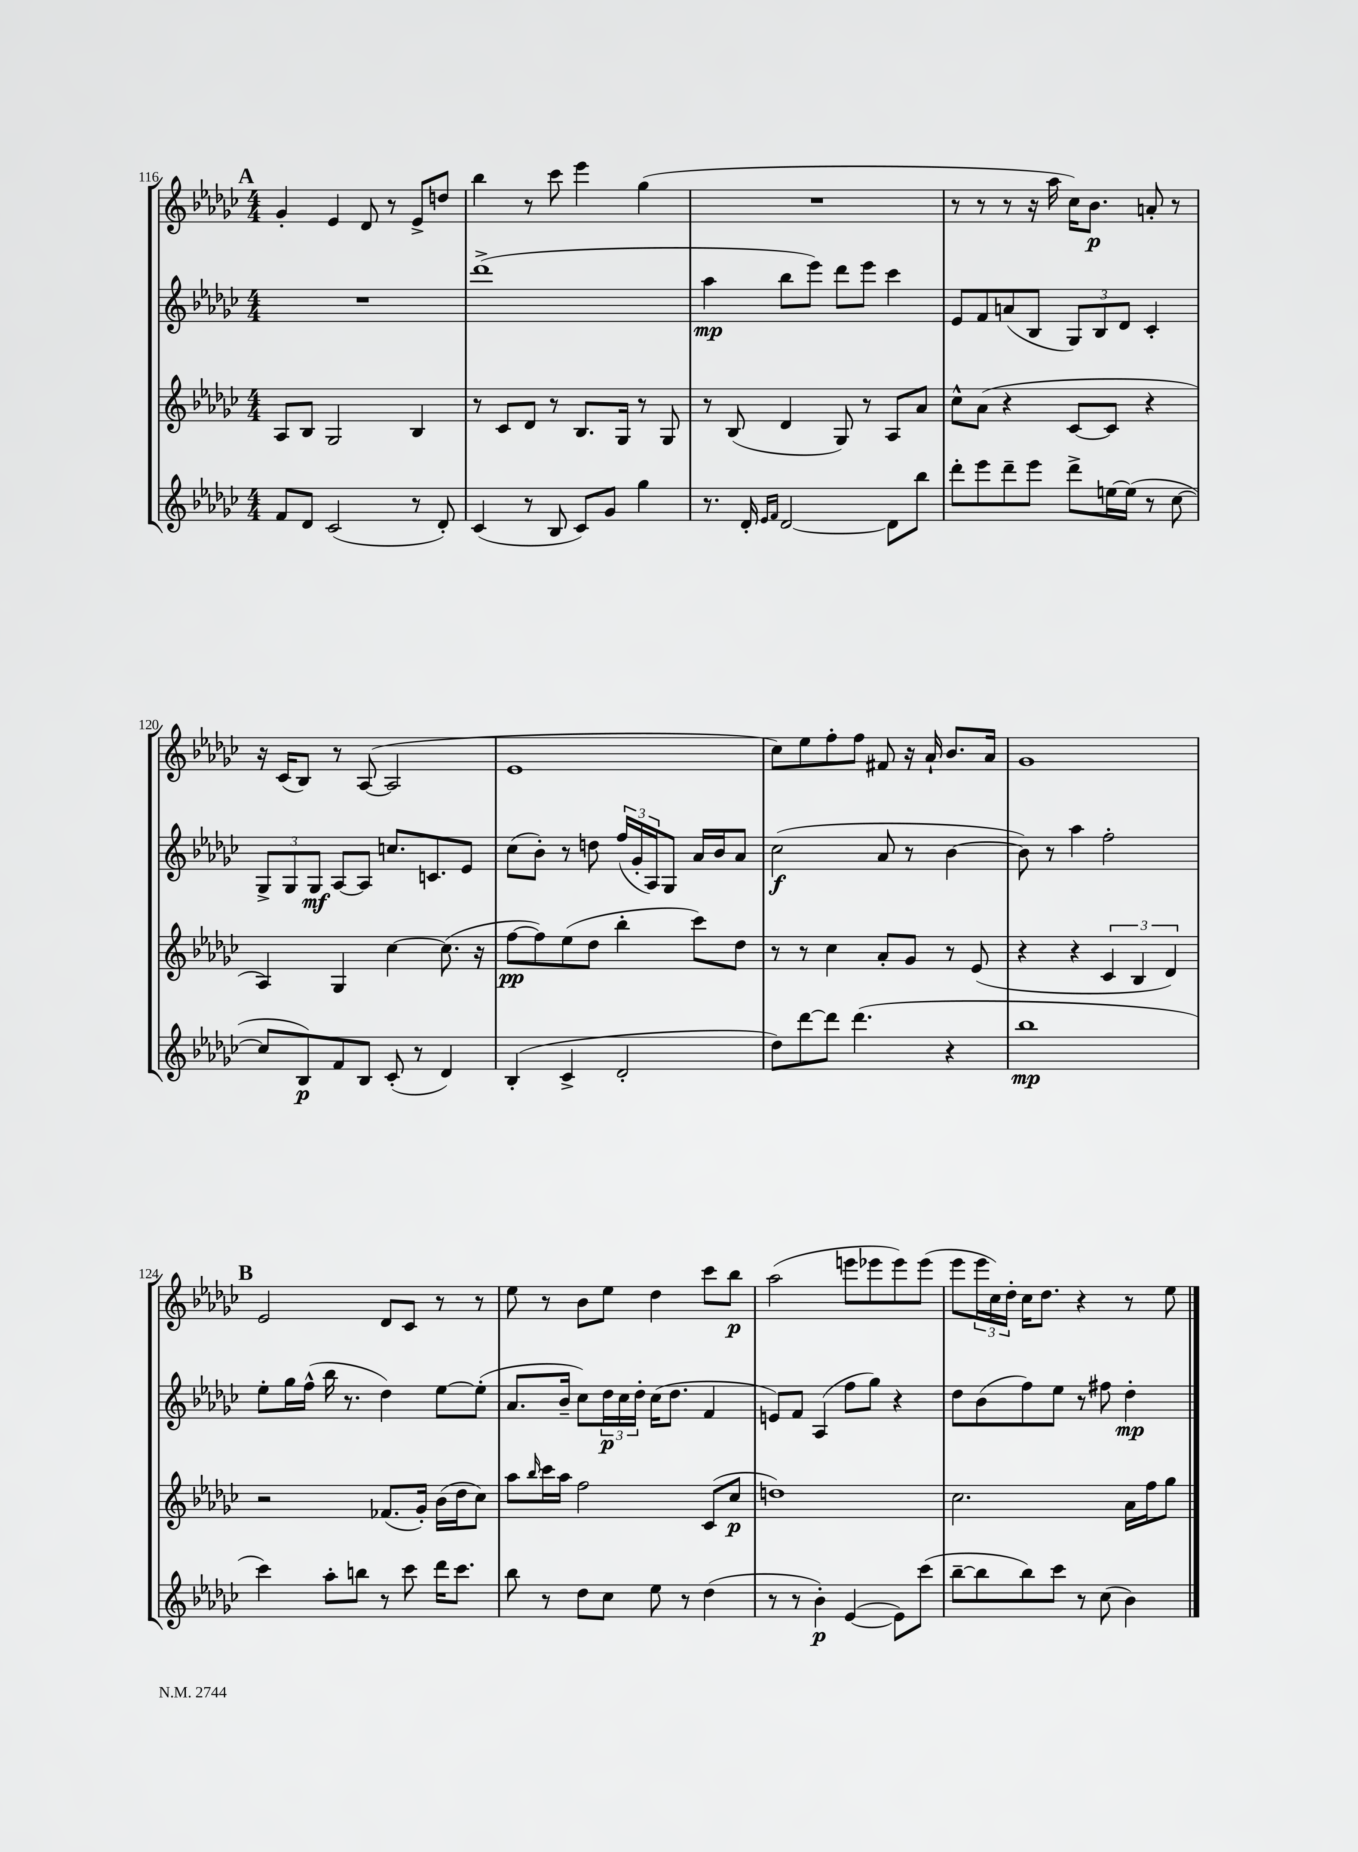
<<
\new StaffGroup <<
\new Staff = "s0" {
    \clef treble \key ges \major \numericTimeSignature \time 4/4
    \mark \markup { \bold "A" } ges'4-. ees'4 des'8 r8 ees'8-> d''8 |
    bes''4 r8 ces'''8 ees'''4 ges''4( |
    R1 |
    r8 r8 r8 r16 aes''16 ces''16) bes'8.\p a'8-. r8 |
    r16 ces'16( bes8) r8 aes8~( aes2 |
    ees'1 |
    ces''8) ees''8 f''8-. f''8 fis'8 r16 aes'16-! bes'8. aes'16 |
    ges'1 |
    \mark \markup { \bold "B" } ees'2 des'8 ces'8 r8 r8 |
    ees''8 r8 bes'8 ees''8 des''4 ces'''8 bes''8\p |
    aes''2( e'''8 ees'''8 ees'''8) ees'''8( |
    ees'''8 \tuplet 3/2 { ees'''16 ces''16) des''16-. } ces''16 des''8. r4 r8 ees''8 \bar "|." |
}
\new Staff = "s1" {
    \clef treble \key ges \major \numericTimeSignature \time 4/4
    \mark \markup { \bold "A" } R1 |
    des'''1->( |
    aes''4\mp bes''8 ees'''8) des'''8 ees'''8 ces'''4 |
    ees'8 f'8 a'8( bes8 \tuplet 3/2 { ges8) bes8 des'8 } ces'4-. |
    \tuplet 3/2 { ges8-> ges8 ges8\mf } aes8~ aes8 c''8. c'8. ees'8 |
    ces''8( bes'8-.) r8 d''8 \tuplet 3/2 { f''16( ges'16-. aes16) } ges8 aes'16 bes'16 aes'8 |
    ces''2\f( aes'8 r8 bes'4~ |
    bes'8) r8 aes''4 f''2-. |
    \mark \markup { \bold "B" } ees''8-. ges''16 f''16-^( bes''16 r8. des''4) ees''8~ ees''8-.( |
    aes'8. bes'16-- ces''8) \tuplet 3/2 { des''16\p ces''16 des''16-. } ces''16( des''8. f'4 |
    e'8) f'8 aes4( f''8 ges''8) r4 |
    des''8 bes'8( f''8) ees''8 r8 fis''8 des''4-.\mp \bar "|." |
}
\new Staff = "s2" {
    \clef treble \key ges \major \numericTimeSignature \time 4/4
    \mark \markup { \bold "A" } aes8 bes8 ges2 bes4 |
    r8 ces'8 des'8 r8 bes8. ges16 r8 ges8 |
    r8 bes8( des'4 ges8) r8 aes8 aes'8 |
    ces''8-^ aes'8( r4 ces'8~ ces'8 r4 |
    aes4) ges4 ces''4~ ces''8.( r16 |
    f''8~\pp f''8) ees''8( des''8 bes''4-. ces'''8) des''8 |
    r8 r8 ces''4 aes'8-. ges'8 r8 ees'8( |
    r4 r4 \tuplet 3/2 { ces'4 bes4 des'4) } |
    \mark \markup { \bold "B" } r2 fes'8.( ges'16-.) bes'16( des''16 ces''8) |
    aes''8 \grace { bes''16 } ces'''16 aes''16 f''2 ces'8( ces''8\p |
    d''1) |
    ces''2. aes'16 f''16 ges''8 \bar "|." |
}
\new Staff = "s3" {
    \clef treble \key ges \major \numericTimeSignature \time 4/4
    \mark \markup { \bold "A" } f'8 des'8 ces'2( r8 des'8-.) |
    ces'4( r8 bes8 ces'8) ges'8 ges''4 |
    r8. des'16-. \grace { ees'16 f'16 } des'2~ des'8 bes''8 |
    des'''8-. ees'''8 des'''8-- ees'''8 des'''8-> e''16~ e''16( r8 ces''8~ |
    ces''8 bes8\p) f'8 bes8 ces'8-.( r8 des'4) |
    bes4-.( ces'4-> des'2-. |
    des''8) des'''8~ des'''8 des'''4.( r4 |
    bes''1\mp |
    \mark \markup { \bold "B" } ces'''4) aes''8-. b''8 r8 ces'''8 des'''16 ces'''8. |
    bes''8 r8 des''8 ces''8 ees''8 r8 des''4( |
    r8 r8 bes'4-.\p) ees'4~( ees'8) ces'''8( |
    bes''8~-- bes''8 bes''8) ces'''8 r8 ces''8( bes'4) \bar "|." |
}
>>
>>
\layout { \context { \Score currentBarNumber = #116 } }
